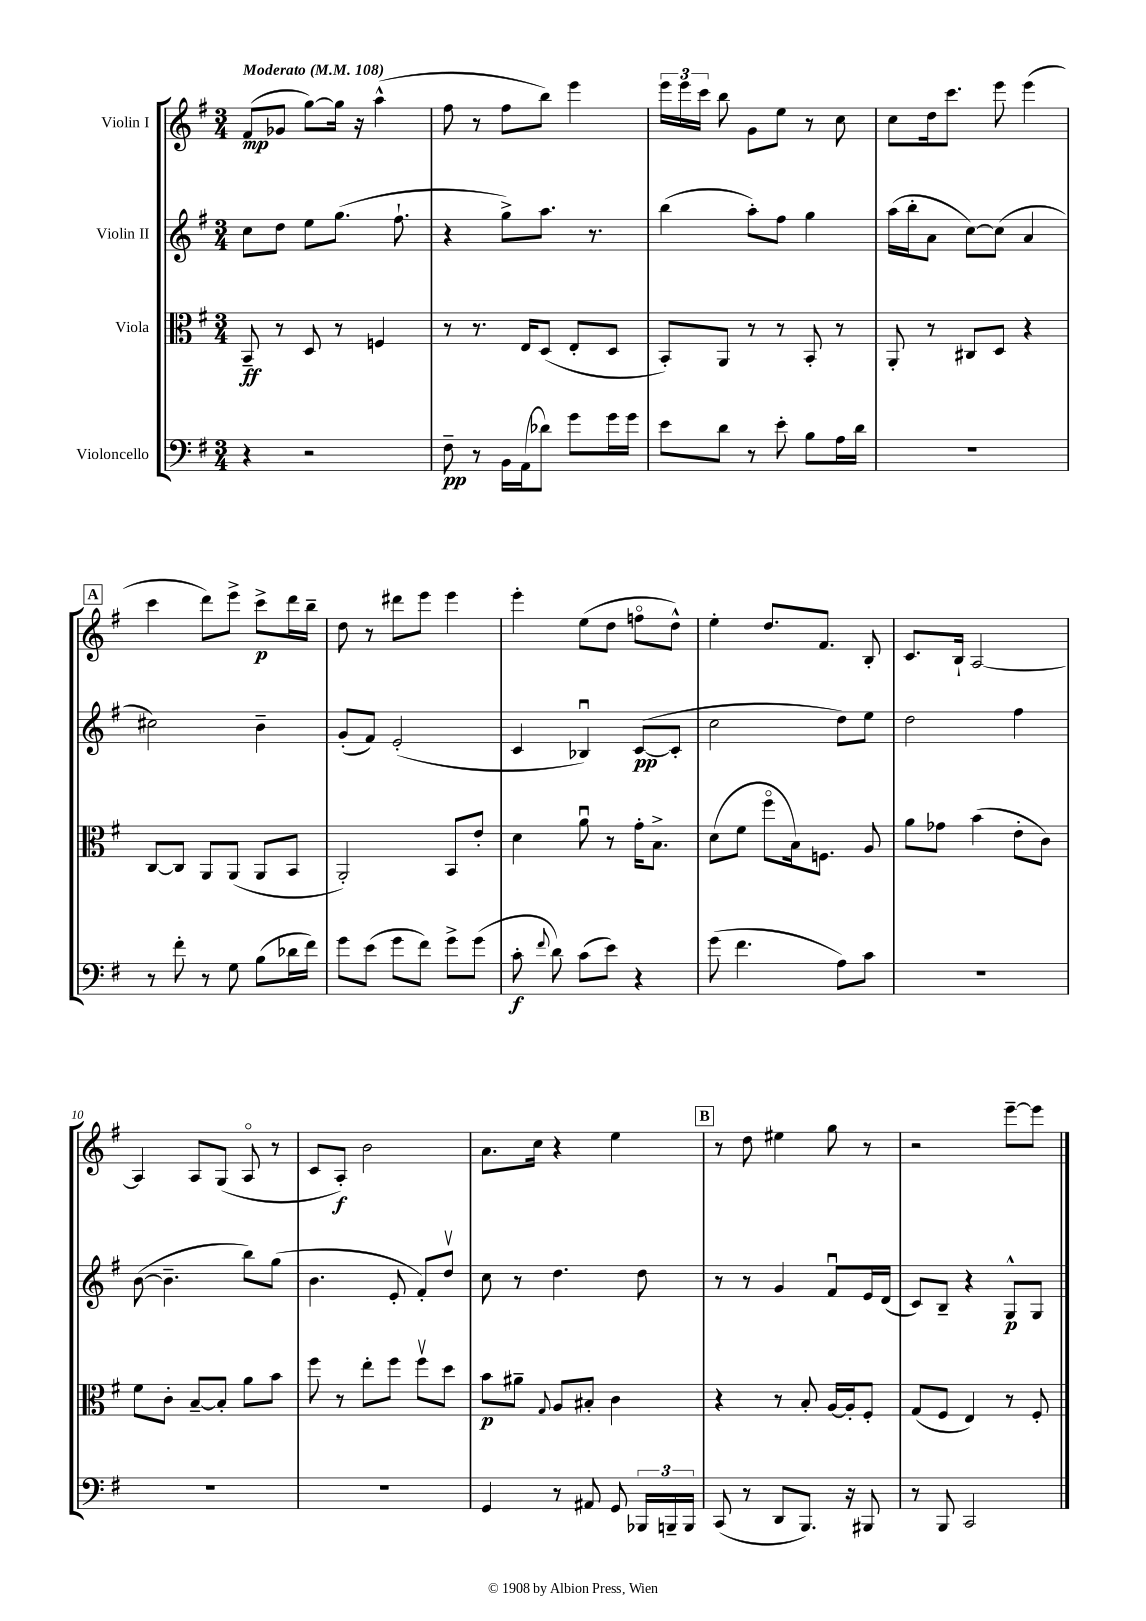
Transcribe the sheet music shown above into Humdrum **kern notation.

**kern	**kern	**kern	**kern
*staff4	*staff3	*staff2	*staff1
*clefF4	*clefC3	*clefG2	*clefG2
*k[f#]	*k[f#]	*k[f#]	*k[f#]
*M3/4	*M3/4	*M3/4	*M3/4
*MM108	*MM108	*MM108	*MM108
4r	8BB~/	8cc\L	(8f#/L
.	8r	8dd\J	8g-/J
2r	8D/	8ee\L	[8gg\L)
.	8r	(8.gg\J	16gg\]Jk
.	.	.	16r
.	4F/	.	(4aa^^\
.	.	8.ff#`\	.
=	=	=	=
8F#~\	8r	4r	8ff#\
8r	8.r	.	8r
16BB\LL	.	8gg^\L)	8ff#\L
(16AA\J	16E/LK	.	.
8d-\J)	(8D/J	8.aa\J	8bb\J)
8g\L	8E'/L	.	4eee\
.	.	8.r	.
16g\L	8D/J	.	.
16g\JJ	.	.	.
=	=	=	=
8e\L	8BB'/L)	(4bb\	24eee\LL
.	.	.	24eee\
.	.	.	24ccc\JJ
8d\J	8AA/J	.	8bb\
8r	8r	8aa'\L)	8g\L
8e'\	8r	8ff#\J	8ee\J
8B\L	8BB'/	4gg\	8r
16A\L	8r	.	8cc\
16d\JJ	.	.	.
=	=	=	=
2.r	8AA'/	(16aa\LL	8cc\L
.	.	16bb'\J	.
.	8r	8a\J	16dd\k
.	.	.	8.ccc\J
.	8C#/L	[8cc\L)	.
.	8D/J	(8cc\]J	8eee\
.	4r	4a/	(4eee\
=	=	=	=
8r	[8C/L	2cc#\)	4ccc\
8f#'\	8C/]J	.	.
8r	8AA/L	.	8ddd\L)
8G\	(8AA/J	.	8eee^\J
(8B\L	8AA/L	4b~\	8ccc^\L
16d-\L	8BB/J	.	16ddd\L
16f#\JJ)	.	.	16bb~\JJ
=	=	=	=
8g\L	2AA'/)	(8g'/L	8dd\
(8e\J	.	8f#/J)	8r
8g\L	.	(2e'/	8ddd#\L
8f#\J)	.	.	8eee\J
8g^\L	8BB/L	.	4eee\
(8g\J	8e'/J	.	.
=	=	=	=
8c'\	4d\	4c/	4eee'\
8qqf#/	.	.	.
8d\)	.	.	.
(8c\L	8au\	4B-u/)	(8ee\L
8e\J)	8r	.	8dd\J
4r	16g'\LK	([8c/L	8ffo\L
.	8.B^\J	.	.
.	.	8c'/]J	8dd^^\J)
=	=	=	=
(8g\	(8d\L	2cc\	4ee'\
4.f#\	8f#\J	.	.
.	8ff#o\L	.	8.dd/L
.	16B\k)	.	.
.	8.F\J	.	8.f#/J
8A\L)	.	8dd\L)	.
8c\J	8A/	8ee\J	8B'/
=	=	=	=
2.r	8a\L	2dd\	8.c/L
.	8g-\J	.	.
.	.	.	16B`/Jk
.	(4b\	.	[2A/
.	8e'\L	4ff#\	.
.	8c\J)	.	.
=	=	=	=
2.r	8f#\L	([8b\	4A/]
.	8c'\J	4.b~\]	.
.	[8B~/L	.	8A/L
.	8B'/]J	.	(8G/J
.	8a\L	8bb\L)	8Ao/
.	8b\J	(8gg\J	8r
=	=	=	=
2.r	8ff#\	4.b\	8c/L
.	8r	.	8A'/J)
.	8ee'\L	.	2b\
.	8ff#\J	8e'/	.
.	8ff#v\L	8f#'/L)	.
.	8dd\J	8ddv/J	.
=	=	=	=
4GG/	8b\L	8cc\	8.a\L
.	8a#~\J	8r	.
.	.	.	16cc\Jk
.	8qqG/	.	.
8r	8A/L	4.dd\	4r
8AA#/	8B#'/J	.	.
8GG/	4c\	.	4ee\
24BBB-/LL	.	8dd\	.
24BBB~/	.	.	.
24BBB/JJ	.	.	.
=	=	=	=
(8CC/	4r	8r	8r
8r	.	8r	8dd\
8DD/L	8r	4g/	4ee#\
8.BBB/J)	8B'/	.	.
.	[16A/LL	8f#u/L	8gg\
16r	16A'/]J	.	.
8BBB#/	8F#'/J	16e/L	8r
.	.	(16d/JJ	.
=	=	=	=
8r	(8G/L	8c/L)	2r
8BBB/	8F#/J	8B~/J	.
2CC/	4E/)	4r	.
.	8r	8G^^/L	[8eee~\L
.	8F#'/	8G/J	8eee\]J
==	==	==	==
*-	*-	*-	*-
